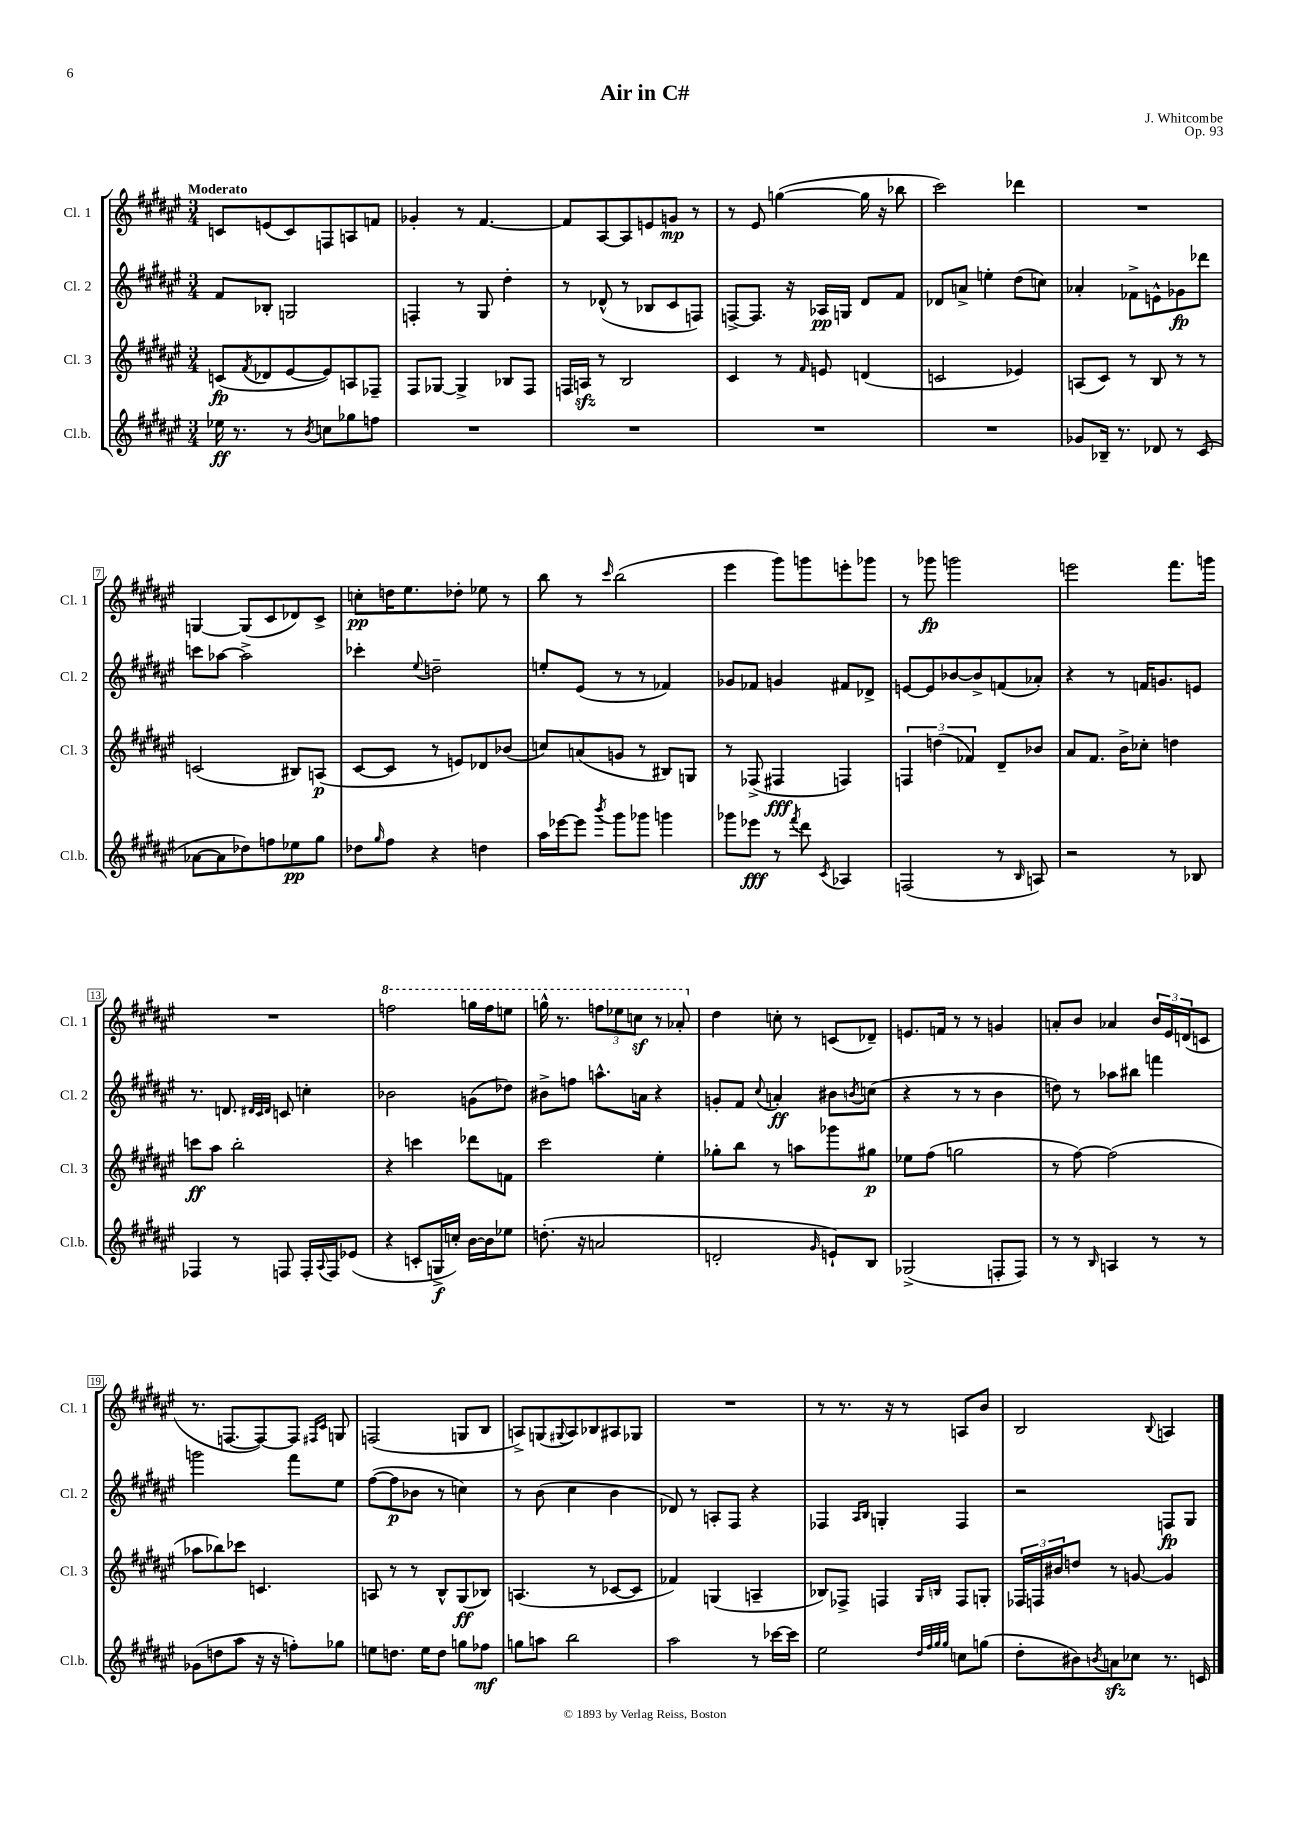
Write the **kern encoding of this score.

**kern	**kern	**kern	**kern
*staff4	*staff3	*staff2	*staff1
*clefG2	*clefG2	*clefG2	*clefG2
*k[f#c#g#d#a#e#]	*k[f#c#g#d#a#e#]	*k[f#c#g#d#a#e#]	*k[f#c#g#d#a#e#]
*M3/4	*M3/4	*M3/4	*M3/4
16ee-	(8c	8f#	8c
8.r	.	.	.
.	8qf#	.	.
.	8d-	8B-'	(8e
8r	[8e#	2G	8c)
8qb	.	.	.
8cc	8e#])	.	8F
8gg-	8A	.	8A
8ff	8F-~	.	8f
=	=	=	=
2.r	8F#	4F'	4g-'
.	[8G-	.	.
.	4G-^]	8r	8r
.	.	8G#	[4.f#
.	8B-	4dd#'	.
.	8F#	.	.
=	=	=	=
2.r	16F	8r	8f#]
.	16A	.	.
.	8r	(8d-^^	[8A#
.	2B	8r	8A#]
.	.	8B-	8e
.	.	8c#	8g
.	.	8F)	8r
=	=	=	=
2.r	4c#	[8F^	8r
.	.	8.F]	8e#
.	8r	.	([4gg
.	.	16r	.
.	16qqf#	.	.
.	8e	16A-	.
.	.	16G	.
.	(4d	8d#	16gg]
.	.	.	16r
.	.	8f#	8bb-
=	=	=	=
2.r	2c	8d-	2ccc#)
.	.	8a^	.
.	.	4ee'	.
.	4e-)	(8dd#	4ddd-
.	.	8cc)	.
=	=	=	=
8g-	(8A	4a-'	2.r
16B-~	8c#)	.	.
8.r	.	.	.
.	8r	8f-^	.
8d-	8B	8e^^	.
8r	8r	8g-	.
(8c#	8r	8ddd-	.
=	=	=	=
[8a-	(2c	8ccc	[4G
8a-]	.	[8aa-	.
8dd-)	.	2aa-^]	(8G]
8ff	.	.	8c#
8ee-	8B#)	.	8d-)
8gg#	(8A	.	8c#^
=	=	=	=
8dd-	[8c#	4ccc-'	8cc'
16qqgg#	.	.	.
8ff#	8c#]	.	16dd
.	.	.	8.ee#
.	.	8qqee#	.
4r	8r	2dd~	.
.	8e)	.	8dd-'
4dd	8d-	.	8ee-
.	(8b-	.	8r
=	=	=	=
16aa#	8cc)	8ee'	8bb
[16eee-	.	.	.
8eee-]	(8a	(8e#	8r
8qbbb	.	.	16qqccc#
8ggg#	8g	8r	(2bb
8ggg-	8r	8r	.
4ggg	8B#)	4f-)	.
.	8G	.	.
=	=	=	=
8ggg-	8r	8g-	4eee#
8eee-	(8F-^	8f-	.
8r	4F#	4g	8ggg#)
8qfff#	.	.	.
8ddd#	.	.	8ggg
8qc#	.	.	.
4A-	4F)	8f#	8eee'
.	.	8d-^	8ggg-
=	=	=	=
(2F	6F	[8e	8r
.	.	8e]	8ggg-
.	(6dd	.	.
.	.	[8b-	2ggg
.	6f-)	.	.
.	.	8b-^]	.
8r	8d#~	(8f	.
16qqB	.	.	.
8A)	8b-	8a-')	.
=	=	=	=
2r	8a#	4r	2eee
.	8.f#	.	.
.	.	8r	.
.	16b^	.	.
.	8cc-'	16f	.
.	.	8.g	.
8r	4dd	.	8.fff#
8B-	.	8e	.
.	.	.	16ggg
=	=	=	=
4F-	8ccc	8.r	2.r
.	8aa#	.	.
.	.	8.d	.
8r	2bb'	.	.
.	.	32qqd#	.
.	.	32qqc#	.
.	.	32qqd#	.
8F	.	8c	.
16F'	.	4cc'	.
8qqA#	.	.	.
16F	.	.	.
(8e-	.	.	.
=	=	=	=
4r	4r	2b-	2fff
8c'	4ccc	.	.
16G^	.	.	.
16cc')	.	.	.
[16b	8ddd-	(8g	16ggg
16b]	.	.	16fff
8ee-	8f	8dd-)	8eee
=	=	=	=
(8.dd'	2ccc#	8b#^	16ggg^^
.	.	.	8.r
.	.	8ff	.
16r	.	.	.
2a	.	8.aa^^	12fff
.	.	.	12eee-
.	.	.	12ccc
.	.	16a	.
.	4ee#'	4r	8r
.	.	.	8aa-'
=	=	=	=
2d'	8gg-'	8g'	4dd#
.	8bb	8f#	.
.	.	8qqcc#	.
.	8r	4a'	8cc'
.	8aa	.	8r
16qqg#	.	.	.
8e`)	8ggg-	8b#	(8c
.	.	8qb	.
8B	8gg#	(8cc	8d-~)
=	=	=	=
(2G-^	8ee-	4r	8.e
.	(8ff#	.	.
.	.	.	16f
.	2gg	8r	8r
.	.	8r	8r
8F'	.	4b	4g
8F)	.	.	.
=	=	=	=
8r	8r	8dd)	8a'
8r	[8ff#)	8r	8b
16qqB	.	.	.
4A	(2ff#]	8aa-	4a-
.	.	8bb#	.
8r	.	4fff	24b
.	.	.	24e#
.	.	.	(24d
8r	.	.	8c
=	=	=	=
(8g-	8aa-	2ggg	8.r
8dd	8bb-)	.	.
.	.	.	[8.F
8aa#	8ccc-	.	.
16r	4.c	.	8F_)
16r	.	.	.
8ff')	.	8fff#	8F]
.	.	.	16qqF#
.	.	.	16qqc#
8gg-	.	8ee#	8G
=	=	=	=
8ee	8A	([8ff#	(2F
8.dd	8r	8ff#]	.
.	8r	8b-	.
16ee	.	.	.
8dd	8B^^	8r	.
8gg	(8G#	4cc)	8G
8ff-	8B-)	.	8B
=	=	=	=
8gg	(4.A	8r	8A^)
8aa	.	(8b	(8G
.	.	.	8qqG#
2bb	.	4cc#	8A)
.	8r	.	8B-
.	[8c-	4b	8A#
.	8c-]	.	8G-
=	=	=	=
2aa#	4f-)	8d-)	2.r
.	.	8r	.
.	(4G	8A'	.
.	.	8F#	.
8r	4A~	4r	.
[16ccc-	.	.	.
16ccc-]	.	.	.
=	=	=	=
2ee#	8B-)	4F-	8r
.	8F-^	.	8.r
.	.	16qqA#	.
.	.	16qqB	.
.	4F	4G'	.
.	.	.	16r
.	.	.	8r
32qqdd#	.	.	.
32qqff#	.	.	.
32qqgg#	16qqG#	.	.
32qqgg#	16qqB	.	.
8cc	8F	4F-	8A
(8gg	8G'	.	8b
=	=	=	=
8dd#'	24F-	2r	2B
.	24F	.	.
.	24b#	.	.
8b#)	8dd	.	.
8qb	.	.	.
8a	8r	.	.
8cc-	[8g	.	.
.	.	.	8qqB
8.r	4g]	8F	4A
.	.	8G#	.
16c	.	.	.
==	==	==	==
*-	*-	*-	*-
